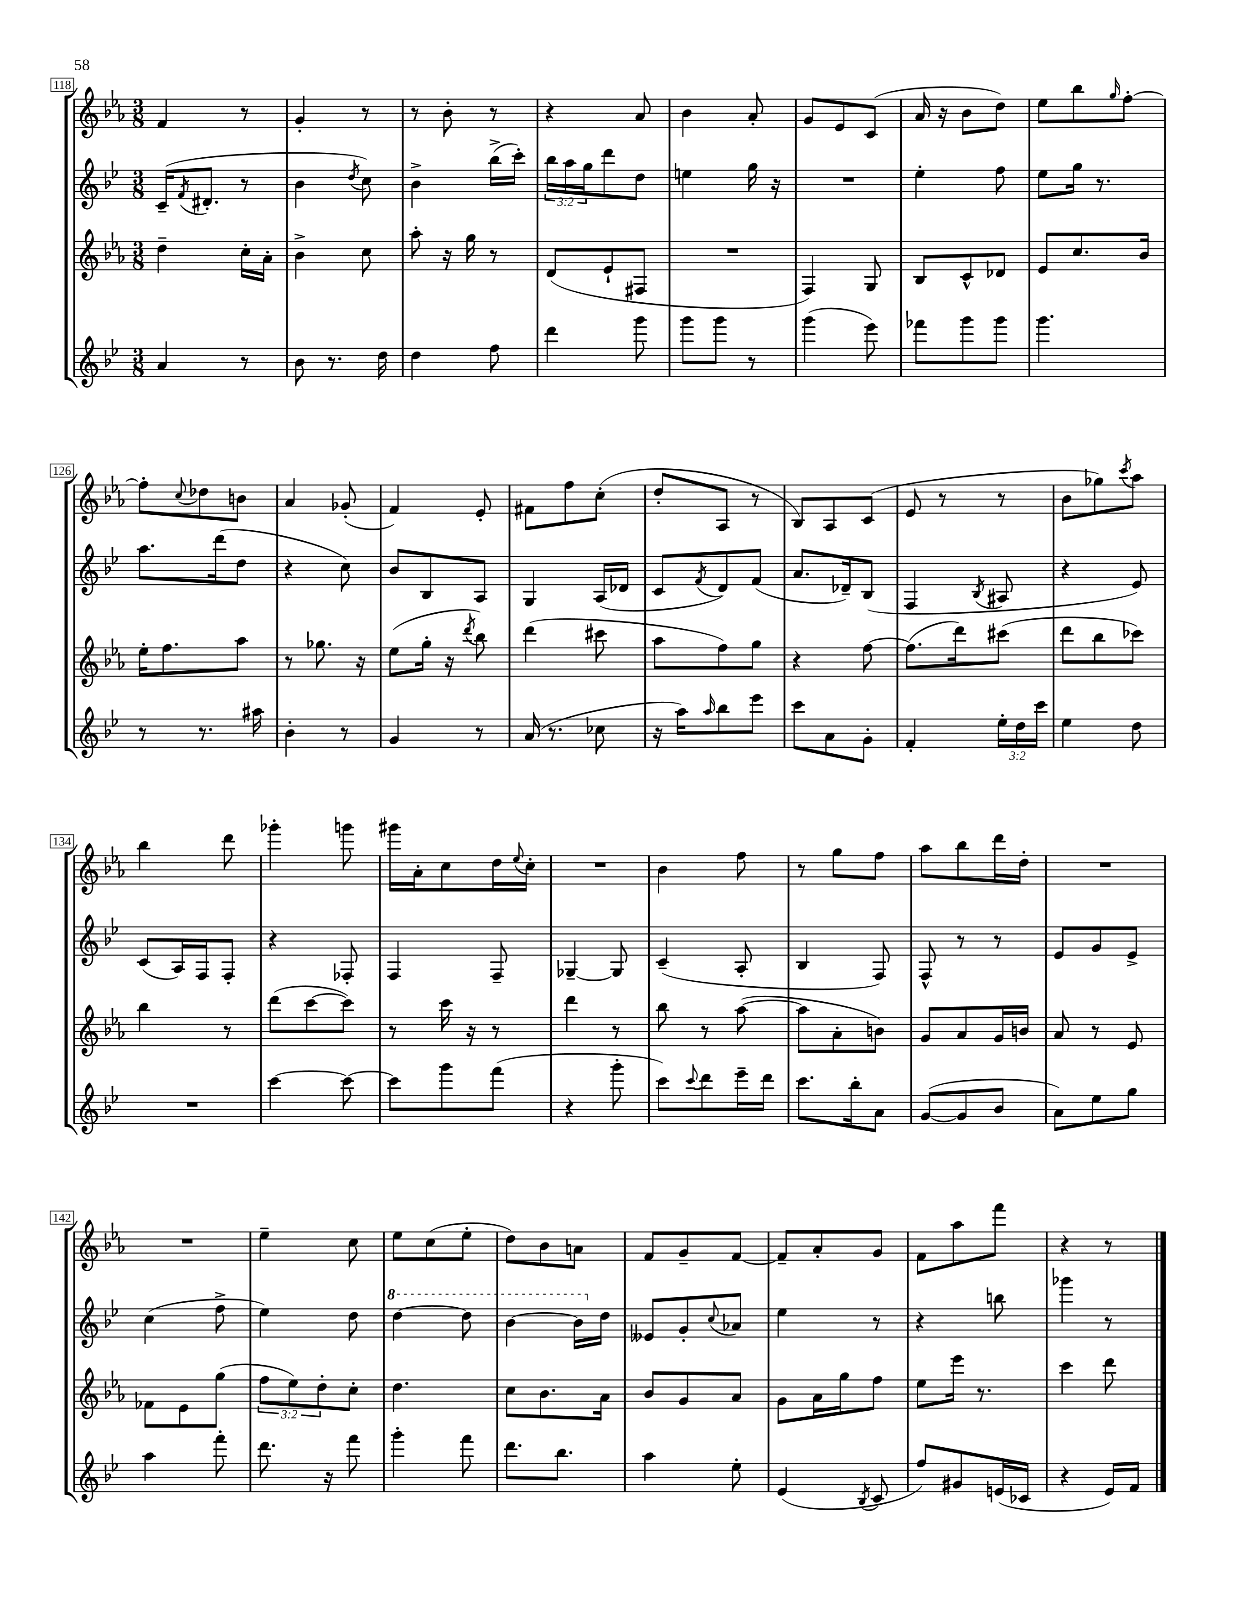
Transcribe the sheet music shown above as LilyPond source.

<<
\new StaffGroup <<
\new Staff = "s0" {
    \clef treble \key ees \major \numericTimeSignature \time 3/8
    f'4 r8 |
    g'4-. r8 |
    r8 bes'8-. r8 |
    r4 aes'8 |
    bes'4 aes'8-. |
    g'8 ees'8 c'8( |
    aes'16 r16 bes'8 d''8) |
    ees''8 bes''8 \grace { g''16 } f''8~-. |
    f''8-. \appoggiatura { c''8 } des''8 b'8 |
    aes'4 ges'8-.( |
    f'4) ees'8-. |
    fis'8 f''8 c''8-.( |
    d''8-. aes8 r8 |
    bes8) aes8 c'8( |
    ees'8 r8 r8 |
    bes'8 ges''8) \acciaccatura { c'''8 } aes''8 |
    bes''4 d'''8 |
    ges'''4-. g'''8 |
    gis'''16 aes'16-. c''8 d''16 \appoggiatura { ees''8 } c''16-. |
    R4. |
    bes'4 f''8 |
    r8 g''8 f''8 |
    aes''8 bes''8 d'''16 d''16-. |
    R4. |
    R4. |
    ees''4-- c''8 |
    ees''8 c''8( ees''8-. |
    d''8) bes'8 a'8 |
    f'8 g'8-- f'8~ |
    f'8-- aes'8-. g'8 |
    f'8 aes''8 f'''8 |
    r4 r8 \bar "|." |
}
\new Staff = "s1" {
    \clef treble \key bes \major \numericTimeSignature \time 3/8 \override Staff.TupletNumber.text = #tuplet-number::calc-fraction-text
    c'16--( \acciaccatura { f'8 } dis'8.-. r8 |
    bes'4 \acciaccatura { d''8 } c''8) |
    bes'4-> bes''16->( c'''16-.) |
    \tuplet 3/2 { bes''16 a''16 g''16 } d'''8 d''8 |
    e''4 g''16 r16 |
    R4. |
    ees''4-. f''8 |
    ees''8 g''16 r8. |
    a''8. d'''16( d''8 |
    r4 c''8) |
    bes'8 bes8 a8 |
    g4 a16( des'16 |
    c'8 \acciaccatura { f'8 } d'8) f'8( |
    a'8. des'16--) bes8( |
    f4 \acciaccatura { bes8 } ais8 |
    r4 ees'8) |
    c'8( a16) f16 f8-. |
    r4 fes8-. |
    f4 f8-- |
    ges4~-- ges8 |
    c'4--( a8-. |
    bes4 f8) |
    f8-^ r8 r8 |
    ees'8 g'8 ees'8-> |
    c''4( f''8-> |
    ees''4) d''8 |
    \ottava #1 d'''4~ d'''8 |
    bes''4~ bes''16 \ottava #0 d''16 |
    eeses'8 g'8-. \appoggiatura { c''8 } aes'8 |
    ees''4 r8 |
    r4 b''8 |
    ges'''4 r8 \bar "|." |
}
\new Staff = "s2" {
    \clef treble \key ees \major \numericTimeSignature \time 3/8 \override Staff.TupletNumber.text = #tuplet-number::calc-fraction-text
    d''4-- c''16-. aes'16-. |
    bes'4-> c''8 |
    aes''8-. r16 g''16 r8 |
    d'8( ees'8-! fis8 |
    R4. |
    f4) g8 |
    bes8 c'8-^ des'8 |
    ees'8 c''8. bes'16 |
    ees''16-. f''8. aes''8 |
    r8 ges''8. r16 |
    ees''8( g''16-. r16 \acciaccatura { d'''8 } bes''8) |
    d'''4( cis'''8 |
    aes''8 f''8) g''8 |
    r4 f''8~ |
    f''8.( d'''16) cis'''8( |
    d'''8 bes''8 ces'''8) |
    bes''4 r8 |
    d'''8( c'''8~ c'''8) |
    r8 c'''16 r16 r8 |
    d'''4 r8 |
    bes''8 r8 aes''8~( |
    aes''8 aes'8-. b'8) |
    g'8 aes'8 g'16 b'16 |
    aes'8 r8 ees'8 |
    fes'8 ees'8 g''8( |
    \tuplet 3/2 { f''8 ees''8) d''8-. } c''8-. |
    d''4. |
    c''8 bes'8. aes'16 |
    bes'8 g'8 aes'8 |
    g'8 aes'16 g''16 f''8 |
    ees''8 ees'''16 r8. |
    c'''4 d'''8 \bar "|." |
}
\new Staff = "s3" {
    \clef treble \key bes \major \numericTimeSignature \time 3/8 \override Staff.TupletNumber.text = #tuplet-number::calc-fraction-text
    a'4 r8 |
    bes'8 r8. d''16 |
    d''4 f''8 |
    d'''4 g'''8 |
    g'''8 g'''8 r8 |
    g'''4( ees'''8) |
    fes'''8 g'''8 g'''8 |
    g'''4. |
    r8 r8. ais''16 |
    bes'4-. r8 |
    g'4 r8 |
    a'16( r8. ces''8 |
    r16 a''16) \grace { a''16 } bes''8 ees'''8 |
    c'''8 a'8 g'8-. |
    f'4-. \tuplet 3/2 { ees''16-. d''16 c'''16 } |
    ees''4 d''8 |
    R4. |
    c'''4~ c'''8~ |
    c'''8 g'''8 f'''8( |
    r4 g'''8-. |
    c'''8) \appoggiatura { c'''8 } d'''8 ees'''16-- d'''16 |
    c'''8. bes''16-. a'8 |
    g'8~( g'8 bes'8 |
    a'8) ees''8 g''8 |
    a''4 f'''8-. |
    d'''8. r16 f'''8 |
    g'''4-. f'''8 |
    d'''8. bes''8. |
    a''4 ees''8-. |
    ees'4( \acciaccatura { bes8 } c'8 |
    f''8) gis'8 e'16( ces'16 |
    r4 ees'16) f'16 \bar "|." |
}
>>
>>
\layout { \context { \Score currentBarNumber = #118 \override BarNumber.stencil = #(make-stencil-boxer 0.1 0.3 ly:text-interface::print) } }
